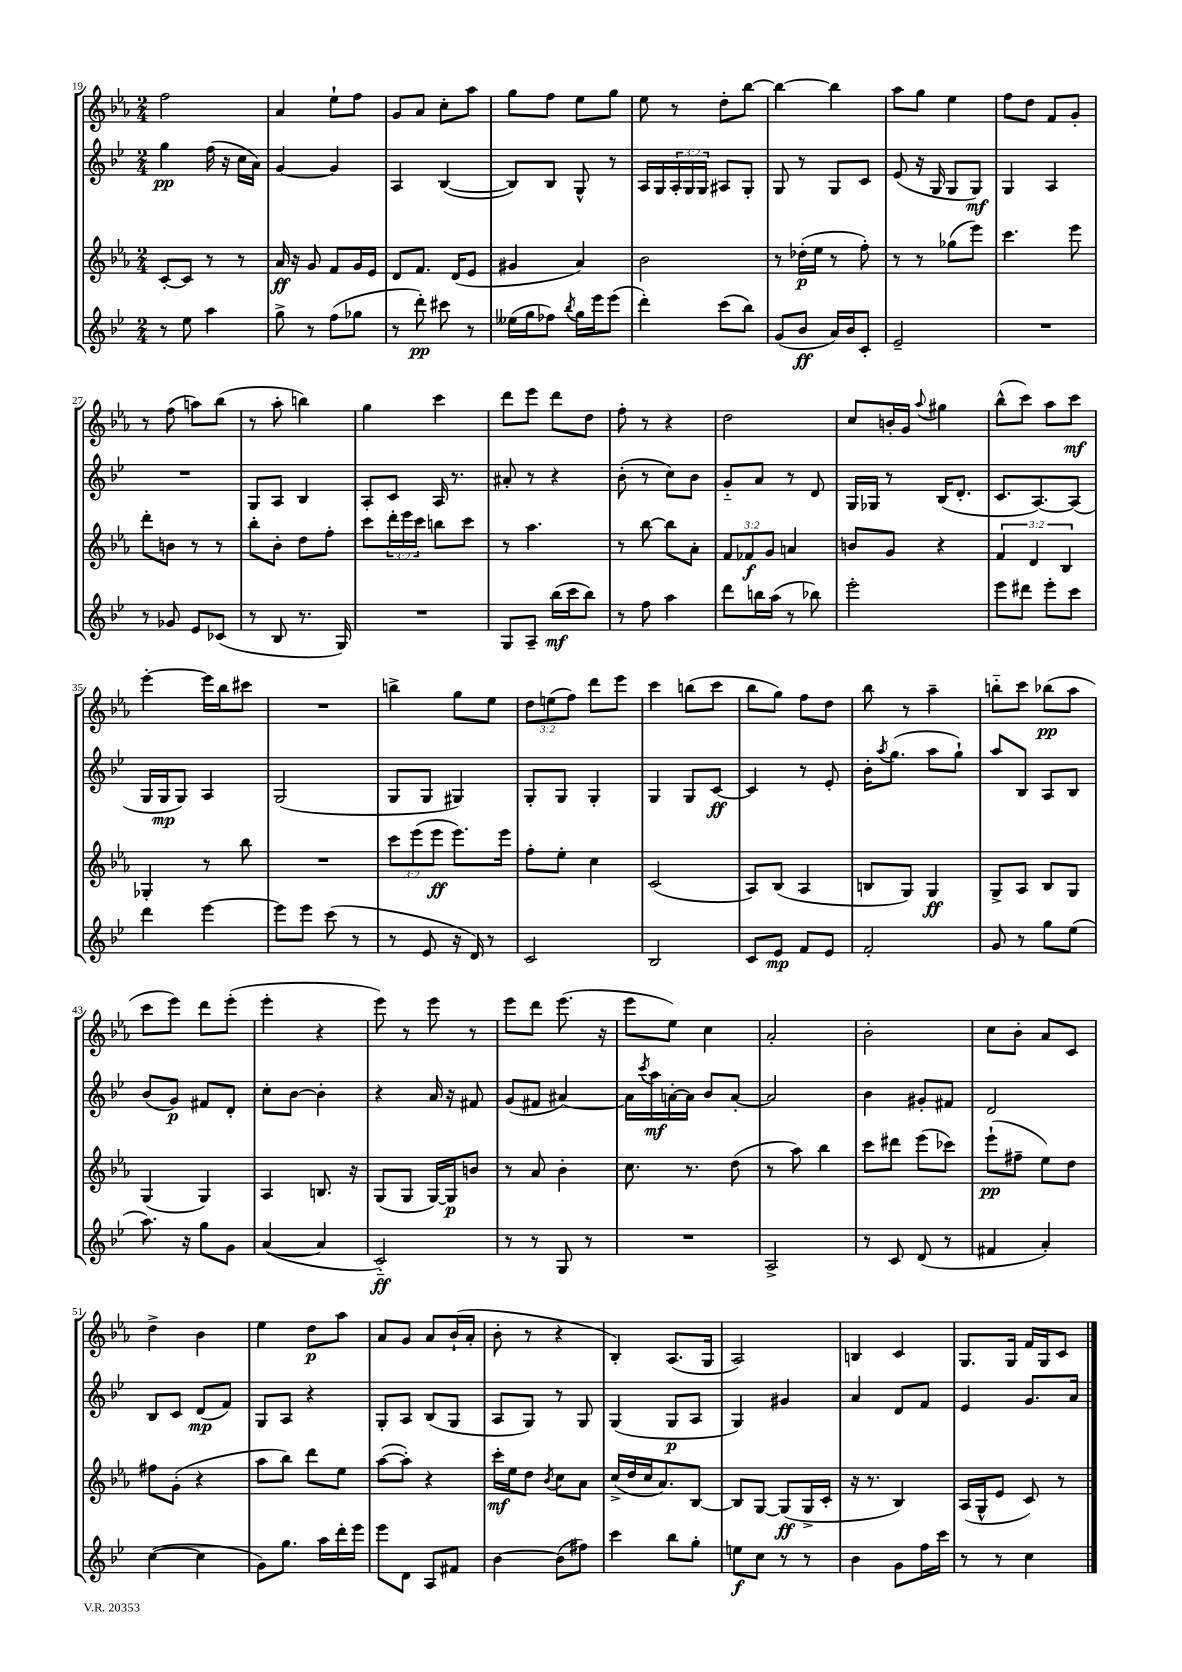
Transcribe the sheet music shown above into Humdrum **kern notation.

**kern	**dynam	**kern	**dynam	**kern	**dynam	**kern	**dynam
*part4	*part4	*part3	*part3	*part2	*part2	*part1	*part1
*staff4	*staff4	*staff3	*staff3	*staff2	*staff2	*staff1	*staff1
*clefG2	*	*clefG2	*	*clefG2	*	*clefG2	*
*k[b-e-]	*	*k[b-e-a-]	*	*k[b-e-]	*	*k[b-e-a-]	*
*M2/4	*	*M2/4	*	*M2/4	*	*M2/4	*
=19	=19	=19	=19	=19	=19	=19	=19
8r	.	[8c'/L	.	4gg\	pp	2ff\	.
8ee-\	.	8c/J]	.	.	.	.	.
4aa\	.	8r	.	(16ff\	.	.	.
.	.	.	.	16r	.	.	.
.	.	8r	.	16cc\LL	.	.	.
.	.	.	.	16a\JJ)	.	.	.
=20	=20	=20	=20	=20	=20	=20	=20
8gg^\	.	16a-/	ff	[4g/	.	4a-/	.
.	.	16r	.	.	.	.	.
8r	.	8g/	.	.	.	.	.
(8ff\L	.	8f/L	.	4g/]	.	8ee-`\L	.
8gg-X\J	.	16g/L	.	.	.	8ff\J	.
.	.	16e-/JJ	.	.	.	.	.
=21	=21	=21	=21	=21	=21	=21	=21
8r	.	8d/L	.	4A/	.	8g/L	.
8ddd'\)	pp	8.f/J	.	.	.	8a-/J	.
8ccc#X\	.	.	.	([4B-/	.	8cc'\L	.
.	.	(16d/KL	.	.	.	.	.
8r	.	8e-/J	.	.	.	8aa-\J	.
=22	=22	=22	=22	=22	=22	=22	=22
(16ee--X\LL	.	4g#X/	.	8B-/L])	.	8gg\L	.
16gg\J	.	.	.	.	.	.	.
8ff-X\J)	.	.	.	8B-/J	.	8ff\J	.
8qbb-/	.	.	.	.	.	.	.
16gg\LL	.	4a-/)	.	8G^^/	.	8ee-\L	.
16eee-\J	.	.	.	.	.	.	.
(8eee-\J	.	.	.	8r	.	8gg\J	.
=23	=23	=23	=23	=23	=23	=23	=23
4ddd'\)	.	2b-\	.	16A/LL	.	8ee-\	.
.	.	.	.	16G/	.	.	.
.	.	.	.	24A'/	.	8r	.
.	.	.	.	24G/	.	.	.
.	.	.	.	24G/JJ	.	.	.
(8ccc\L	.	.	.	8A#X/L	.	8dd'\L	.
8bb-\J)	.	.	.	8G'/J	.	[8bb-\J	.
=24	=24	=24	=24	=24	=24	=24	=24
(8g/L	.	8r	.	8G/	.	4bb-\_	.
8b-/J	ff	(16dd-X'\LL	p	8r	.	.	.
.	.	16ee-\JJ	.	.	.	.	.
16a/LL)	.	8r	.	8G/L	.	4bb-\]	.
16b-/J	.	.	.	.	.	.	.
8c'/J	.	8ff'\)	.	8c/J	.	.	.
=25	=25	=25	=25	=25	=25	=25	=25
2e-~/	.	8r	.	(8e-/	.	8aa-\L	.
.	.	8r	.	16r	.	8gg\J	.
.	.	.	.	16G/	.	.	.
.	.	(8gg-X\L	.	8G/L	.	4ee-\	.
.	.	8eee-\J)	.	8G/J)	mf	.	.
=26	=26	=26	=26	=26	=26	=26	=26
2r	.	4.ccc\	.	4G/	.	8ff\L	.
.	.	.	.	.	.	8dd\J	.
.	.	.	.	4A/	.	8f/L	.
.	.	8eee-\	.	.	.	8g'/J	.
!!LO:LB:g=z
=27	=27	=27	=27	=27	=27	=27	=27
8r	.	8ddd'\L	.	2r	.	8r	.
8g-X/	.	8bn\J	.	.	.	(8ff\	.
8e-/L	.	8r	.	.	.	8aan\L)	.
(8c-X/J	.	8r	.	.	.	(8bb-\J	.
=28	=28	=28	=28	=28	=28	=28	=28
8r	.	8bb-'\L	.	8G/L	.	8r	.
8B-/	.	8b-'\J	.	8A/J	.	8aa-'\	.
8.r	.	8dd\L	.	4B-/	.	4bbn\)	.
.	.	8ff'\J	.	.	.	.	.
16G/)	.	.	.	.	.	.	.
=29	=29	=29	=29	=29	=29	=29	=29
2r	.	8ccc\L	.	8A'/L	.	4gg\	.
.	.	24ddd'\L	.	8c/J	.	.	.
.	.	24eee-\	.	.	.	.	.
.	.	24ccc\JJ	.	.	.	.	.
.	.	8bbn\L	.	16A/	.	4ccc\	.
.	.	.	.	8.r	.	.	.
.	.	8ccc\J	.	.	.	.	.
=30	=30	=30	=30	=30	=30	=30	=30
8G/L	.	8r	.	8a#X'/	.	8ddd\L	.
8A~/J	.	4.aa-\	.	8r	.	8eee-\J	.
(16bb-\LL	mf	.	.	4r	.	8ddd\L	.
16ccc\J	.	.	.	.	.	.	.
8bb-\J)	.	.	.	.	.	8dd\J	.
=31	=31	=31	=31	=31	=31	=31	=31
8r	.	8r	.	(8b-'\	.	8ff'\	.
8ff\	.	[8bb-\	.	8r	.	8r	.
4aa\	.	8bb-\L]	.	8cc\L)	.	4r	.
.	.	8a-'\J	.	8b-\J	.	.	.
=32	=32	=32	=32	=32	=32	=32	=32
8ddd\L	.	12f/L	.	8g/L	.	2dd\	.
.	.	12f-X/	f	.	.	.	.
16bbn\L	.	.	.	8a/J	.	.	.
.	.	12g/J	.	.	.	.	.
(16aa\JJ	.	.	.	.	.	.	.
8r	.	4an/	.	8r	.	.	.
8bb-X\)	.	.	.	8d/	.	.	.
=33	=33	=33	=33	=33	=33	=33	=33
2eee-'\	.	8bn/L	.	16G/LL	.	8cc/L	.
.	.	.	.	16G-X/JJ	.	.	.
.	.	8g/J	.	8r	.	16bn'/L	.
.	.	.	.	.	.	16g/JJ	.
.	.	.	.	.	.	8qqaa-/	.
.	.	4r	.	(16B-/KL	.	4gg#X\	.
.	.	.	.	8.d'/J	.	.	.
=34	=34	=34	=34	=34	=34	=34	=34
8eee-\L	.	6f/	.	8.c/L	.	(8bb-^^\L	.
8ddd#X\J	.	.	.	.	.	8ccc\J)	.
.	.	6d/	.	.	.	.	.
.	.	.	.	[8.A/)	.	.	.
8eee-'\L	.	.	.	.	.	8aa-\L	.
.	.	6B-/	.	.	.	.	.
8ccc\J	.	.	.	(8A/J]	.	8ccc\J	mf
!!LO:LB:g=z
=35	=35	=35	=35	=35	=35	=35	=35
4ddd\	.	4G-X'/	.	16G/LL	.	[4eee-'\	.
.	.	.	.	16G/J	mp	.	.
.	.	.	.	8G/J)	.	.	.
[4eee-\	.	8r	.	4A/	.	16eee-\LL]	.
.	.	.	.	.	.	16bb-\J	.
.	.	8bb-\	.	.	.	8ccc#X\J	.
=36	=36	=36	=36	=36	=36	=36	=36
8eee-\L]	.	2r	.	(2G/	.	2r	.
8eee-\J	.	.	.	.	.	.	.
(8ccc\	.	.	.	.	.	.	.
8r	.	.	.	.	.	.	.
=37	=37	=37	=37	=37	=37	=37	=37
8r	.	12ccc\L	.	8G/L	.	4bbn^\	.
.	.	(12eee-\	.	.	.	.	.
8e-/	.	.	.	8G/J	.	.	.
.	.	12eee-\J	ff	.	.	.	.
16r	.	8.eee-\L)	.	4G#X/)	.	8gg\L	.
16d/)	.	.	.	.	.	.	.
8r	.	.	.	.	.	8ee-\J	.
.	.	16eee-\Jk	.	.	.	.	.
=38	=38	=38	=38	=38	=38	=38	=38
2c/	.	8ff'\L	.	8G'/L	.	12dd\L	.
.	.	.	.	.	.	(12een\	.
.	.	8ee-'\J	.	8G/J	.	.	.
.	.	.	.	.	.	12ff\J)	.
.	.	4cc\	.	4G'/	.	8ddd\L	.
.	.	.	.	.	.	8eee-\J	.
=39	=39	=39	=39	=39	=39	=39	=39
2B-/	.	(2c/	.	4G/	.	4ccc\	.
.	.	.	.	8G/L	.	(8bbn\L	.
.	.	.	.	[8c/J	ff	8ccc\J	.
=40	=40	=40	=40	=40	=40	=40	=40
8c/L	.	8A-/L)	.	4c/]	.	8bb-\L	.
8e-/J	mp	(8B-/J	.	.	.	8gg\J)	.
8f/L	.	4A-/	.	8r	.	8ff\L	.
8e-/J	.	.	.	8e-'/	.	8dd\J	.
=41	=41	=41	=41	=41	=41	=41	=41
2f'/	.	8Bn/L	.	16b-'\KL	.	8bb-\	.
.	.	.	.	8qaa/	.	.	.
.	.	.	.	(8.gg\J	.	.	.
.	.	8G/J)	.	.	.	8r	.
.	.	4G/	ff	8aa\L	.	4aa-~\	.
.	.	.	.	8gg`\J)	.	.	.
=42	=42	=42	=42	=42	=42	=42	=42
8g/	.	8G^/L	.	8aa/L	.	8bbn\L	.
8r	.	8A-/J	.	8B-/J	.	8ccc\J	.
8gg\L	.	8B-/L	.	8A/L	.	(8bb-X\L	pp
(8ee-\J	.	8G/J	.	8B-/J	.	8aa-\J	.
!!LO:LB:g=z
=43	=43	=43	=43	=43	=43	=43	=43
8.aa\)	.	(4G/	.	(8b-/L	.	8ccc\L	.
.	.	.	.	8g/J)	p	8eee-\J)	.
16r	.	.	.	.	.	.	.
8gg\L	.	4G/)	.	8f#X/L	.	8ddd\L	.
8g\J	.	.	.	8d'/J	.	(8eee-'\J	.
=44	=44	=44	=44	=44	=44	=44	=44
([4a/	.	4A-/	.	8cc'\L	.	4eee-'\	.
.	.	.	.	[8b-\J	.	.	.
4a/]	.	8.Bn/	.	4b-'\]	.	4r	.
.	.	16r	.	.	.	.	.
=45	=45	=45	=45	=45	=45	=45	=45
2c/)	ff	(8G/L	.	4r	.	8eee-\)	.
.	.	8G/J	.	.	.	8r	.
.	.	[16G/LL)	.	16a/	.	8eee-\	.
.	.	16G/J]	p	16r	.	.	.
.	.	8bn/J	.	8f#X/	.	8r	.
=46	=46	=46	=46	=46	=46	=46	=46
8r	.	8r	.	(8g/L	.	8eee-\L	.
8r	.	8a-/	.	8f#X/J	.	8ddd\J	.
8G/	.	4b-'\	.	[4a#X/)	.	(8.eee-\	.
8r	.	.	.	.	.	.	.
.	.	.	.	.	.	16r	.
=47	=47	=47	=47	=47	=47	=47	=47
2r	.	8.cc\	.	16a#\LL]	.	8eee-\L	.
.	.	.	.	8qccc/	.	.	.
.	.	.	.	16aa\	mf	.	.
.	.	.	.	[16an'\	.	8ee-\J)	.
.	.	8.r	.	16a\JJ]	.	.	.
.	.	.	.	8b-/L	.	4cc\	.
.	.	(8dd\	.	[8a'/J	.	.	.
=48	=48	=48	=48	=48	=48	=48	=48
2A^/	.	8r	.	2a/]	.	2a-'/	.
.	.	8aa-\)	.	.	.	.	.
.	.	4bb-\	.	.	.	.	.
=49	=49	=49	=49	=49	=49	=49	=49
8r	.	8ccc\L	.	4b-\	.	2b-'\	.
8c/	.	8ddd#X\J	.	.	.	.	.
(8d/	.	(8eee-\L	.	8g#X'/L	.	.	.
8r	.	8ccc-X\J)	.	8f#X/J	.	.	.
=50	=50	=50	=50	=50	=50	=50	=50
4f#X/	.	(8eee-`\L	pp	2d/	.	8cc\L	.
.	.	8ff#X~\J	.	.	.	8b-'\J	.
4a'/)	.	8ee-\L)	.	.	.	8a-/L	.
.	.	8dd\J	.	.	.	8c/J	.
!!LO:LB:g=z
=51	=51	=51	=51	=51	=51	=51	=51
([4cc\	.	8ff#X\L	.	8B-/L	.	4dd^\	.
.	.	(8g'\J	.	8c/J	.	.	.
4cc\]	.	4r	.	(8d/L	mp	4b-\	.
.	.	.	.	8f/J)	.	.	.
=52	=52	=52	=52	=52	=52	=52	=52
8g\L)	.	8aa-\L	.	8G/L	.	4ee-\	.
8.gg\J	.	8bb-\J)	.	8A/J	.	.	.
.	.	8ddd\L	.	4r	.	8dd\L	p
16aa\LL	.	.	.	.	.	.	.
16ddd'\	.	8ee-\J	.	.	.	8aa-\J	.
16eee-\JJ	.	.	.	.	.	.	.
=53	=53	=53	=53	=53	=53	=53	=53
8eee-\L	.	([8aa-\L	.	8G'/L	.	8a-/L	.
8d\J	.	8aa-'\J])	.	8A/J	.	8g/J	.
8A/L	.	4r	.	(8B-/L	.	8a-/L	.
8f#X/J	.	.	.	8G/J	.	(16b-`/L	.
.	.	.	.	.	.	16a-'/JJ	.
=54	=54	=54	=54	=54	=54	=54	=54
[4b-\	.	16ccc'\LL	mf	8A/L	.	8b-'\	.
.	.	16ee-\J	.	.	.	.	.
.	.	8dd\J	.	8G/J)	.	8r	.
.	.	8qb-/	.	.	.	.	.
(8b-\L]	.	8cc\L	.	8r	.	4r	.
8ff#X\J)	.	8a-\J	.	8G/	.	.	.
=55	=55	=55	=55	=55	=55	=55	=55
4ccc\	.	(16cc^/LL	.	(4G/	.	4B-'/)	.
.	.	16dd/	.	.	.	.	.
.	.	16cc/J	.	.	.	.	.
.	.	8.a-/)	.	.	.	.	.
8bb-\L	.	.	.	8G/L	p	(8.A-/L	.
8gg'\J	.	[8B-/J	.	8A/J	.	.	.
.	.	.	.	.	.	16G/Jk	.
=56	=56	=56	=56	=56	=56	=56	=56
8een\L	f	8B-/L]	.	4G/)	.	2A-/)	.
8cc\J	.	[8G/J	.	.	.	.	.
8r	.	(8G/L]	ff	4g#X/	.	.	.
8r	.	16G^/L	.	.	.	.	.
.	.	16c'/JJ	.	.	.	.	.
=57	=57	=57	=57	=57	=57	=57	=57
4b-\	.	16r	.	4a/	.	4Bn/	.
.	.	8.r	.	.	.	.	.
8g\L	.	4B-/)	.	8d/L	.	4c/	.
16ff\L	.	.	.	8f/J	.	.	.
16ccc\JJ	.	.	.	.	.	.	.
=58	=58	=58	=58	=58	=58	=58	=58
8r	.	(16A-/LL	.	4e-/	.	8.G/L	.
.	.	16G^^/J	.	.	.	.	.
8r	.	8e-/J	.	.	.	.	.
.	.	.	.	.	.	16G/Jk	.
4cc\	.	8c/)	.	8.g/L	.	16f/LL	.
.	.	.	.	.	.	16G/J	.
.	.	8r	.	.	.	8c/J	.
.	.	.	.	16a/Jk	.	.	.
==	==	==	==	==	==	==	==
*-	*-	*-	*-	*-	*-	*-	*-
